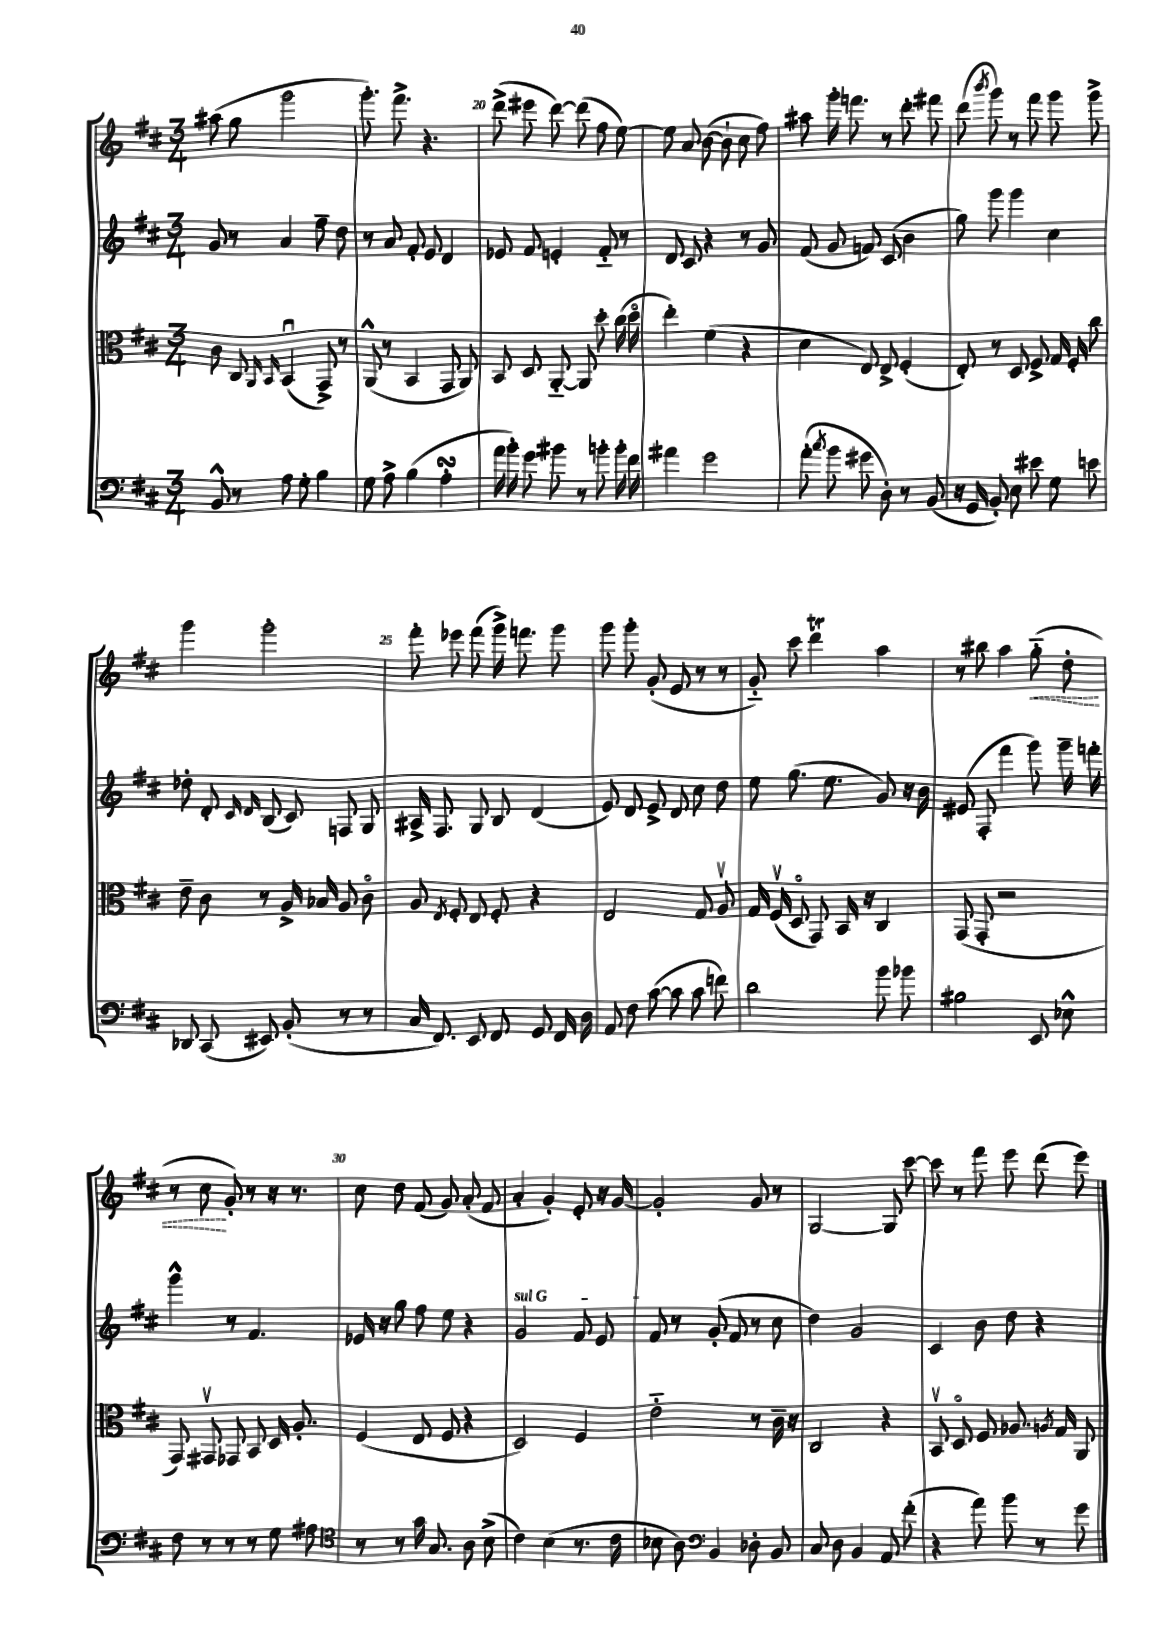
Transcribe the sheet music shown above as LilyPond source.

<<
\new StaffGroup <<
\new Staff = "s0" {
    \clef treble \key d \major \numericTimeSignature \time 3/4
    \autoBeamOff ais''8( g''8 g'''2 |
    g'''8.-.) fis'''8.-> r4. |
    d'''8->( eis'''8 d'''8~) d'''8( fis''8 e''8~) |
    e''8 a'8 b'8~( b'8-! cis''8 fis''8) |
    ais''8 g'''16-. f'''8. r8 d'''8-. fis'''8 |
    d'''8( \acciaccatura { b'''8 } g'''8) r8 fis'''8 g'''8 g'''8-> |
    g'''4 g'''2-. |
    fis'''8-. ees'''8 fis'''8( g'''16->) f'''8. g'''8 |
    g'''8 g'''8-. g'8-.( e'8 r8 r8 |
    g'8-_) cis'''8 d'''4\trill a''4 |
    r8 bis''8 a''4 \once \override Hairpin.style = #'dashed-line g''8-_\<( d''8-. |
    r8 cis''8\! g'8-.) r8 r16 r8. |
    cis''8 d''8 fis'8( g'8) a'8-.( fis'8 |
    a'4-. g'4-.) e'8-. r16 g'16~ |
    g'2-. g'8 r8 |
    g2~ g8 cis'''8~ |
    cis'''8 r8 fis'''8 e'''8 d'''8( e'''8) \bar "|." |
}
\new Staff = "s1" {
    \clef treble \key d \major \numericTimeSignature \time 3/4
    \autoBeamOff g'8 r8 a'4 fis''8-- d''8 |
    r8 a'8 fis'8-. e'8 d'4 |
    ees'8 fis'8 e'4-. fis'8-_ r8 |
    d'8 cis'8 r4 r8 g'8 |
    fis'8( g'8 f'8) cis'8( b'4 |
    g''8) g'''8 g'''4 cis''4 |
    des''8-. d'8-. \grace { cis'16 d'16 } b8( cis'8) f8 g8 |
    ais16-> fis8. g8 b8 d'4( |
    e'8) d'8 e'8-> d'8 cis''8 d''8 |
    e''8 g''8.( e''8. g'8) r16 b'16 |
    eis'8( fis8-. fis'''4 g'''8) g'''16-- f'''16-. |
    g'''4-^ r8 fis'4. |
    ees'16 r16 g''8 fis''8 e''8 r4 |
    \once \override TextSpanner.bound-details.left.text = \markup { \italic "sul G" } g'2\startTextSpan fis'8 e'8 |
    fis'8\stopTextSpan r8 g'8-.( fis'8 r8 cis''8 |
    d''4) g'2 |
    cis'4 b'8 d''8 r4 \bar "|." |
}
\new Staff = "s2" {
    \clef alto \key d \major \numericTimeSignature \time 3/4
    \autoBeamOff cis'8 cis8 \grace { a,16 b,16 } b,4\downbow( g,8->) r8 |
    a,8-^( r8 b,4 g,8 a,8) |
    b,8 d8 a,8~-_ a,8 d''8-. cis''16( d''16\flageolet |
    e''4-.) fis'4( r4 |
    d'4 e8) e8-> fis4-.( |
    e8-.) r8 d8 fis8-> g16 fis16-. cis''8 |
    e'8-- cis'8 r8 a16-> bes16 a8 cis'8\flageolet |
    a8 \acciaccatura { e8 } fis8-. e8 fis8-. r4 |
    e2 g8 a8\upbow |
    g16 fis16\upbow( d8\flageolet g,8) b,16 r16 cis4 |
    g,8( g,8-. r2 |
    g,8) gis,8\upbow ges,8 b,8 d16 a8.-. |
    fis4( e8 fis8 r4 |
    d2) fis4 |
    e'2-_ r8 cis'16-- r16 |
    cis2 r4 |
    b,8\upbow d8\flageolet fis8 aes8. \acciaccatura { a8 } g16 a,8 \bar "|." |
}
\new Staff = "s3" {
    \clef bass \key d \major \numericTimeSignature \time 3/4
    \autoBeamOff b,8-^ r8 a8 g8-. b4 |
    g8 a8-> b4( a4-.\turn |
    a'16 b'16-.) g'8 bis'8 r8 b'8-. b'16-. fis'16 |
    ais'4 g'2 |
    a'8-.( \acciaccatura { cis''8 } b'8 gis'8 d8-.) r8 b,8( |
    r16 g,16 b,8-.) e8 eis'8 g8 e'8 |
    des,8 cis,8( eis,8) b,8-.( r8 r8 |
    cis16 fis,8.) e,8 fis,8 g,8 fis,16 d16 |
    a,8 fis8 cis'8~( cis'8 cis'8 f'8) |
    d'2 b'8 bes'8 |
    bis2 e,8 ees8-^ |
    fis8 r8 r8 r8 g8 ais8 |
    \clef tenor r8 r8 g'16 g8. a8 b8->( |
    cis'4) b4( r8. cis'16 |
    bes8 a8) \clef bass b,4 des8-. b,8 |
    cis8 d8 b,4 a,8 fis'8-.( |
    r4 a'8) b'8 r8 g'8 \bar "|." |
}
>>
>>
\layout { \context { \Score currentBarNumber = #18 \override BarNumber.break-visibility = ##(#f #t #t) barNumberVisibility = #(every-nth-bar-number-visible 5) } }
